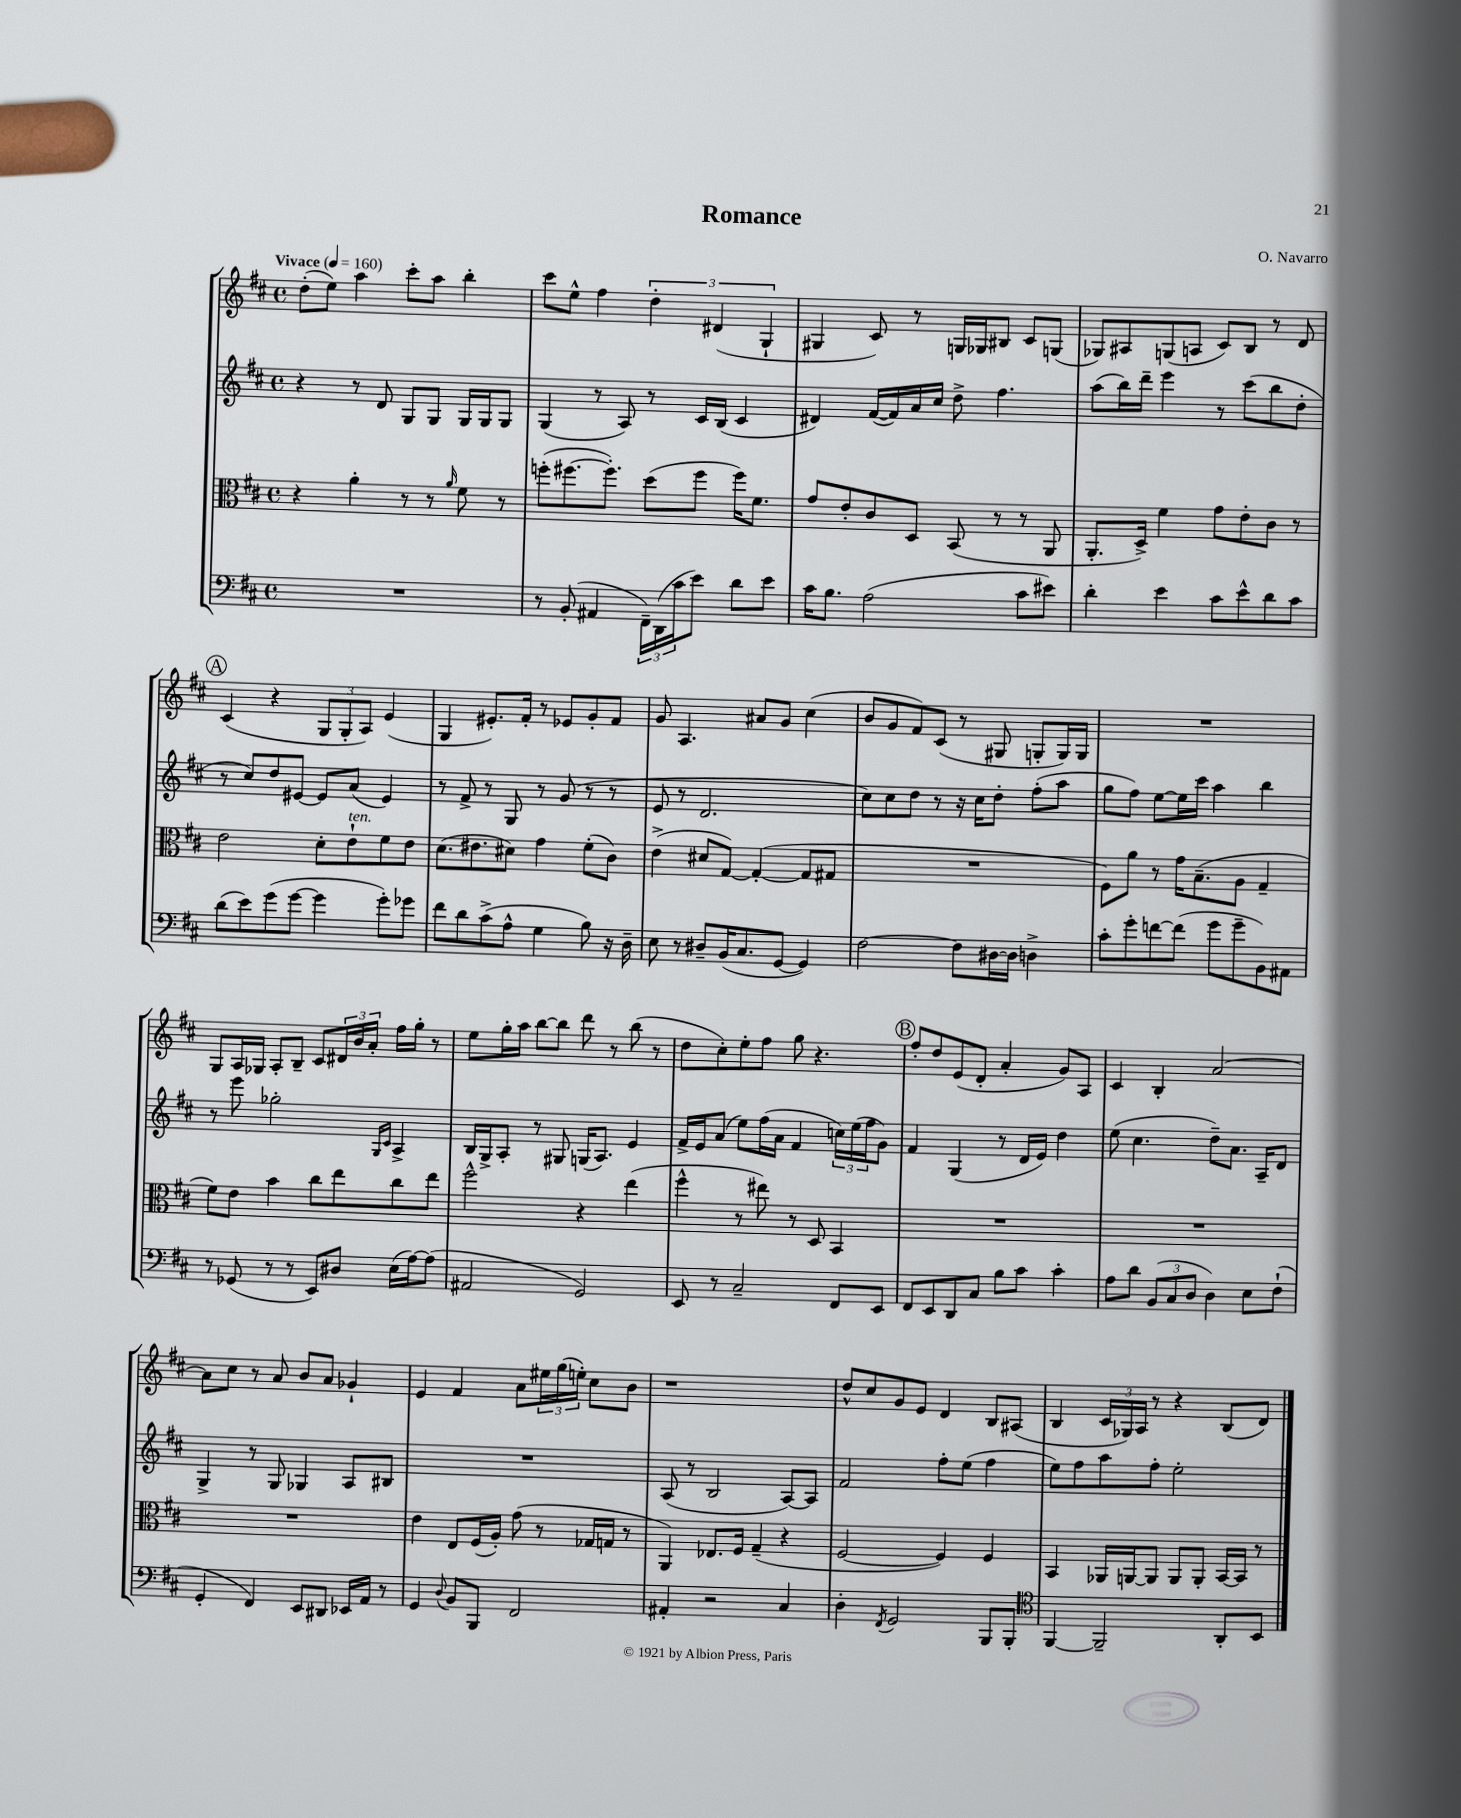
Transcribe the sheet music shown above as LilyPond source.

\header { title = "Romance" composer = "O. Navarro" }
<<
\new StaffGroup <<
\new Staff = "s0" {
    \clef treble \key d \major \defaultTimeSignature \time 4/4 \tempo "Vivace" 4 = 160
    d''8-.( e''8) a''4 cis'''8-. a''8 b''4-. |
    cis'''8 e''8-^ fis''4 \tuplet 3/2 { d''4-. dis'4( g4-! } |
    gis4 cis'8) r8 g16 ges16 bis8 cis'8 g8( |
    ges8) ais8 g8( a8 cis'8) b8 r8 d'8 |
    \mark \markup { \circle "A" } cis'4( r4 \tuplet 3/2 { g8 g8-. a8) } e'4( |
    g4 eis'8.-.) fis'16-. r8 ees'8 g'8-. fis'8 |
    g'8 a4. ais'8 g'8 cis''4( |
    b'8 g'8 fis'8) cis'8( r8 gis8 g8-. g16) g16 |
    R1 |
    g8 a16 ges16 a8-. b8-- cis'8 \tuplet 3/2 { dis'16 b'16 a'16-. } fis''16 g''16-. r8 |
    e''8 g''16-. a''16 b''8~ b''8 d'''8 r8 b''8( r8 |
    d''8 cis''8-.) e''8-. fis''8 g''8 r4. |
    \mark \markup { \circle "B" } fis''8-. d''8 e'8( d'8-. a'4-. g'8) a8 |
    cis'4 b4-. a'2~ |
    a'8 cis''8 r8 a'8 b'8 a'8 ges'4-! |
    e'4 fis'4 a'8 \tuplet 3/2 { eis''16 g''16( e''16-.) } cis''8 b'8 |
    r1 |
    d''8-^ cis''8 g'8 e'8 d'4 b8 ais8( |
    b4 \tuplet 3/2 { cis'16 ges16) a16 } r8 r4 b8( d'8) \bar "|." |
}
\new Staff = "s1" {
    \clef treble \key d \major \defaultTimeSignature \time 4/4
    r4 r8 d'8 g8 g8 g16 g16 g8 |
    g4( r8 a8) r8 cis'16 b16( cis'4 |
    dis'4) fis'16~( fis'16) a'16 cis''16 d''8-> fis''4. |
    a''8( b''16) d'''16-- e'''4 r8 cis'''8( b''8 d''8-. |
    \mark \markup { \circle "A" } r8 cis''8) d''8 eis'8~ eis'8 a'8( eis'4) |
    r8 fis'8-> r8 g8 r8 g'8( r8 r8 |
    e'8 r8 d'2. |
    cis''8) cis''8 d''8 r8 r16 cis''16 d''8-. fis''8-.( a''8 |
    g''8 fis''8) e''8~ e''16 cis'''16 a''4 b''4 |
    r8 e'''8 ges''2-. \grace { g16 cis'16 } a4-> |
    b16 g16-> a8-. r8 gis8 g16( a8.) e'4 |
    fis'16-> e'16 a'8( e''8) fis''16( a'16 fis'4 \tuplet 3/2 { c''16) e''16( fis''16 } g'8) |
    \mark \markup { \circle "B" } fis'4 g4( r8 d'16 e'16) d''4 |
    e''8( cis''4. d''8--) a'8. a16-- d'8 |
    g4-> r8 g8 ges4 a8 bis8 |
    R1 |
    a8( r8 b2 a8~) a8 |
    fis'2 fis''8-. e''8( fis''4 |
    e''8) fis''8 a''8 fis''8-. e''2-. \bar "|." |
}
\new Staff = "s2" {
    \clef alto \key d \major \defaultTimeSignature \time 4/4
    r4 a'4-. r8 r8 \grace { a'16 } fis'8 r8 |
    f''8-.( fis''8.~ fis''8.-.) d''8( fis''8 fis''16) fis'8. |
    g'8 e'8-. cis'8 d8 b,8( r8 r8 a,8 |
    a,8.-. d16->) fis'4 g'8 e'8-. cis'8 r8 |
    \mark \markup { \circle "A" } e'2 d'8-. e'8-!^\markup { \italic "ten." } fis'8 e'8 |
    d'8.( eis'8. dis'8) g'4 fis'8-.( cis'8) |
    e'4->( dis'8 g8~) g4~-.( g8 gis8 |
    R1 |
    fis8) a'8 r8 g'16 b8.--( a8 g4-- |
    fis'8) e'8 b'4 cis''8 e''8 cis''8 e''8 |
    fis''2-^ r4 e''4( |
    fis''4-^ r8 eis''8) r8 d8 b,4 |
    \mark \markup { \circle "B" } R1 |
    R1 |
    R1 |
    e'4 e8 fis16( a16-.) g'8( r8 ges16 g16 r8 |
    a,4) ees8. fis16 g4--( r4 |
    fis2~ fis4) fis4 |
    b,4 aes,16 a,16~ a,8 a,8 a,8-. b,16~ b,16 r8 \bar "|." |
}
\new Staff = "s3" {
    \clef bass \key d \major \defaultTimeSignature \time 4/4
    R1 |
    r8 b,8-.( ais,4 \tuplet 3/2 { fis,16--) d,16( cis'16 } e'8) d'8 e'8 |
    cis'16 b8. a2( cis'8 eis'8) |
    d'4-. e'4 cis'8 e'8-^ d'8 cis'8 |
    \mark \markup { \circle "A" } d'8( e'8) g'8( g'8~ g'4 g'8-.) ges'8 |
    fis'8 d'8 cis'8->( a8-^ g4 b8) r16 d16-- |
    e8 r8 dis8-- b,16( cis8. g,8~ g,4) |
    fis2~ fis8 dis16~ dis16 d4-> |
    cis'8-. g'8-. f'8~ f'8( g'8 g'8-- b,8) ais,8 |
    r8 ges,8( r8 r8 e,8) dis8 e16( a16~) a8( |
    ais,2 g,2) |
    e,8 r8 cis2-- fis,8 e,8 |
    \mark \markup { \circle "B" } fis,8 e,8 d,8 cis8 b8 cis'8 cis'4-. |
    a8 d'8 \tuplet 3/2 { b,8( cis8 d8 } d4) e8 fis8-!( |
    g,4-. fis,4) e,8 dis,8 ees,16 a,16 r8 |
    g,4 \appoggiatura { d8 } b,8 b,,8 fis,2 |
    ais,4-. r2 cis4 |
    d4-. \acciaccatura { fis,8 } g,2 b,,8 b,,8-. |
    \clef tenor fis,4~ fis,2-- a,8-. b,8 \bar "|." |
}
>>
>>
\layout { \context { \Score \remove "Bar_number_engraver" } }
